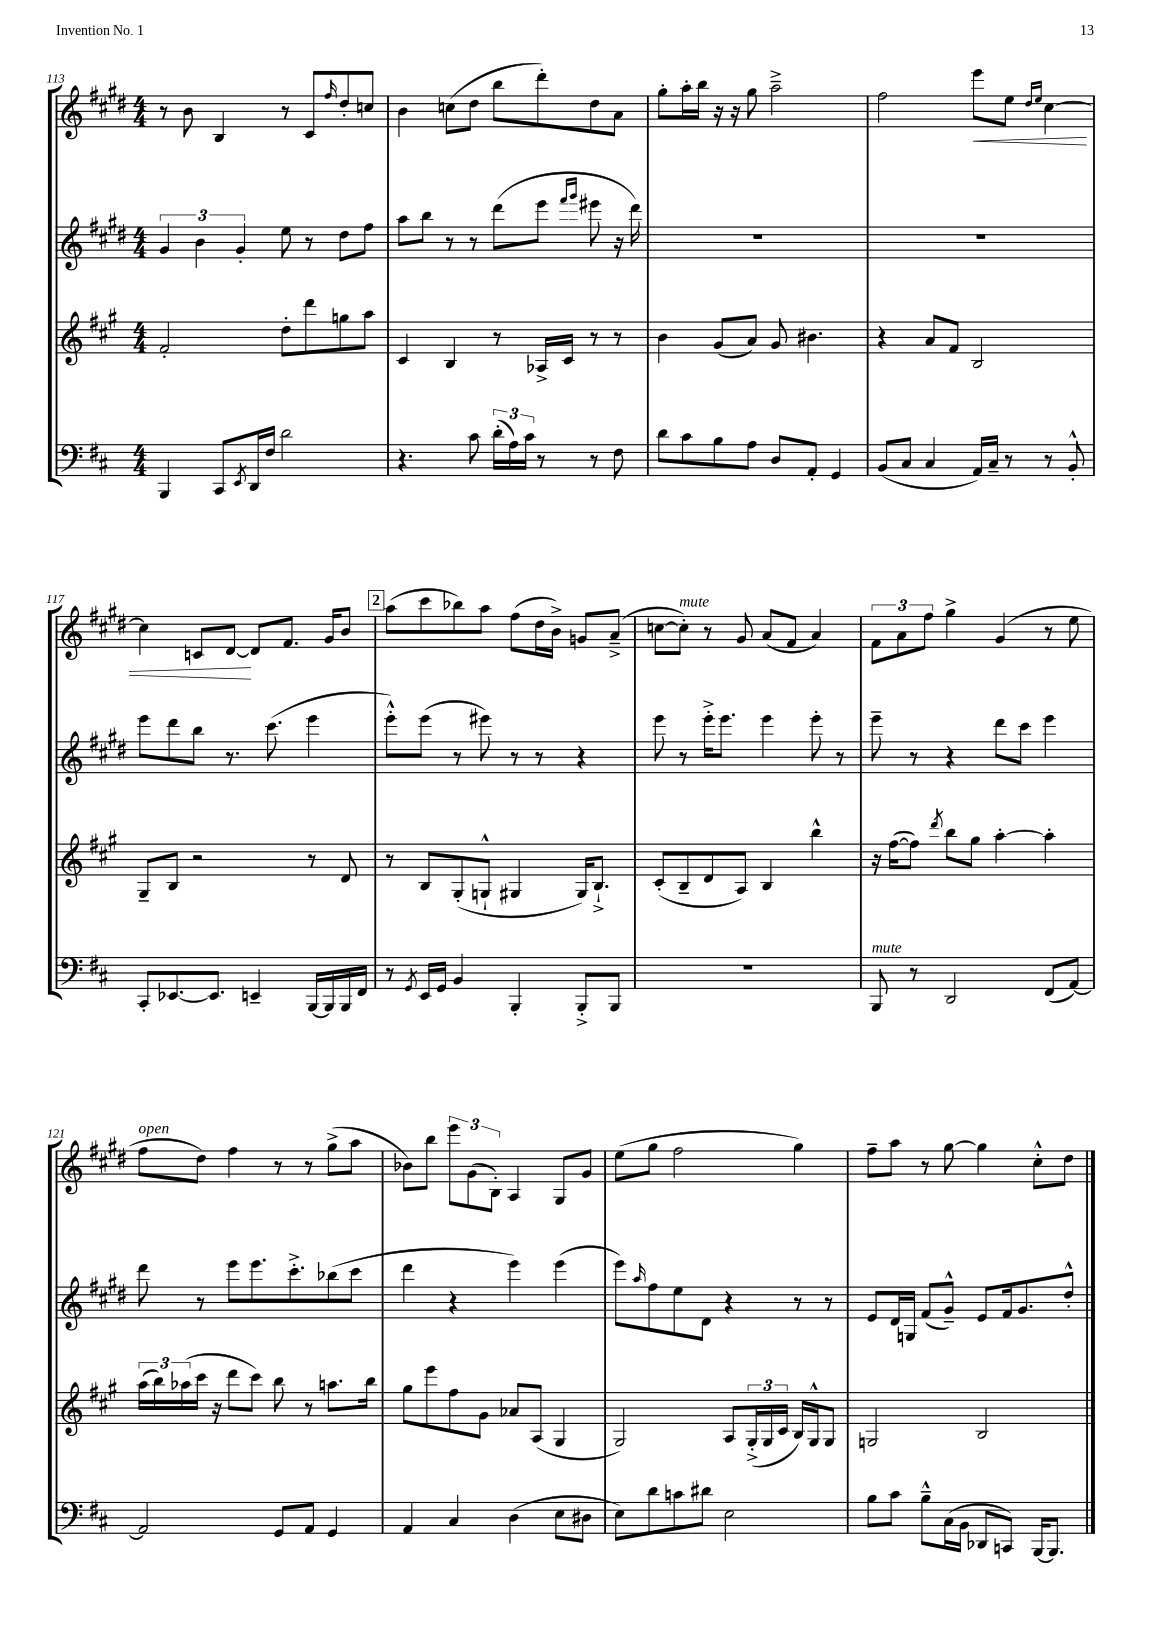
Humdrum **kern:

**kern	**kern	**kern	**kern
*staff4	*staff3	*staff2	*staff1
*clefF4	*clefG2	*clefG2	*clefG2
*k[f#c#]	*k[f#c#g#]	*k[f#c#g#d#]	*k[f#c#g#d#]
*M4/4	*M4/4	*M4/4	*M4/4
4BBB	2f#'	6g#	8r
.	.	.	8b
.	.	6b	.
8CC#	.	.	4B
.	.	6g#'	.
8qEE	.	.	.
16DD	.	.	.
16F#	.	.	.
2d	8dd'	8ee	8r
.	8ddd	8r	8c#
.	.	.	16qqff#
.	8gg	8dd#	8dd#'
.	8aa	8ff#	8cc
=	=	=	=
4.r	4c#	8aa	4b
.	.	8bb	.
.	4B	8r	(8cc
8c#	.	8r	8dd#
(24d'	8r	(8ddd#	8bb
24A)	.	.	.
24c#	.	.	.
8r	16A-^	8eee	8ddd#')
.	16c#	.	.
.	.	16qqfff#	.
.	.	16qqggg#	.
8r	8r	8eee#	8dd#
8F#	8r	16r	8a
.	.	16ddd#)	.
=	=	=	=
8d	4b	1r	8gg#'
8c#	.	.	16aa'
.	.	.	16bb
8B	(8g#	.	16r
.	.	.	16r
8A	8a)	.	8gg#
8D	8g#	.	2aa~^
8AA'	4.b#	.	.
4GG	.	.	.
=	=	=	=
(8BB	4r	1r	2ff#
8C#	.	.	.
4C#	8a	.	.
.	8f#	.	.
16AA)	2B	.	8eee
16C#~	.	.	.
8r	.	.	8ee
.	.	.	16qqdd#
.	.	.	16qqee
8r	.	.	[4cc#
8BB'^^	.	.	.
=	=	=	=
8CC#'	8G#~	8eee	4cc#]
[8.EE-	8B	8ddd#	.
.	2r	8bb	8c
8.EE-]	.	.	.
.	.	8.r	[8d#
4EE~	.	.	8d#]
.	.	(8.ccc#	.
.	.	.	8.f#
[16BBB	8r	4eee	.
16BBB]	.	.	16g#
16BBB	8d	.	8b
16FF#	.	.	.
=	=	=	=
8r	8r	8eee'^^)	(8aa
8qGG	.	.	.
16EE	8B	(8eee	8ccc#
16GG	.	.	.
4BB	(8G#'	8r	8bb-)
.	8G`^^	8eee#)	8aa
4BBB'	4G#	8r	(8ff#
.	.	8r	16dd#
.	.	.	16b^)
8BBB'^	16G#)	4r	8g
.	8.B`^	.	.
8BBB	.	.	(8a~^
=	=	=	=
1r	(8c#'	8eee	[8cc
.	8B~	8r	8cc'])
.	8d	16eee'^	8r
.	.	8.eee	.
.	8A)	.	8g#
.	4B	4eee	(8a
.	.	.	8f#
.	4bb^^	8eee'	4a)
.	.	8r	.
=	=	=	=
8BBB	16r	8eee~	12f#
.	([16ff#	.	.
.	.	.	12a
8r	8ff#])	8r	.
.	.	.	12ff#
.	8qddd	.	.
2DD	8bb	4r	4gg#^
.	8gg#	.	.
.	[4aa'	8ddd#	(4g#
.	.	8ccc#	.
(8FF#	4aa']	4eee	8r
[8AA)	.	.	8ee
=	=	=	=
2AA]	(24aa	8ddd#	8ff#
.	24bb)	.	.
.	(24aa-	.	.
.	16ccc#	8r	8dd#)
.	16r	.	.
.	8ddd	8eee	4ff#
.	8ccc#)	8.eee	.
8GG	8bb	.	8r
.	.	8.ccc#'^	.
8AA	8r	.	8r
4GG	8.aa	(8bb-	(8gg#^
.	.	8ccc#	8aa
.	16bb	.	.
=	=	=	=
4AA	8gg#	4ddd#	8b-)
.	8eee	.	8bb
4C#	8ff#	4r	12eee
.	.	.	(12g#
.	8g#	.	.
.	.	.	12B')
(4D	8a-	4eee)	4A
.	(8A	.	.
8E	4G#	(4eee	8G#
8D#	.	.	8g#
=	=	=	=
8E)	2G#)	8eee)	(8ee
.	.	16qqaa	.
8d	.	8ff#	8gg#
8c	.	8ee	2ff#
8d#	.	8d#	.
2E	8A	4r	.
.	(24G#'^	.	.
.	24G#	.	.
.	24c#	.	.
.	16B)	8r	4gg#)
.	16G#^^	.	.
.	8G#	8r	.
=	=	=	=
8B	2G	8e	8ff#~
8c#	.	16d#	8aa
.	.	16G	.
8B~^^	.	(8f#	8r
(16C#	.	8g#~^^)	[8gg#
16BB	.	.	.
8DD-	2B	8e	4gg#]
8CC)	.	16f#	.
.	.	8.g#	.
[16BBB	.	.	8cc#'^^
8.BBB]	.	.	.
.	.	8dd#'^^	8dd#
==	==	==	==
*-	*-	*-	*-
